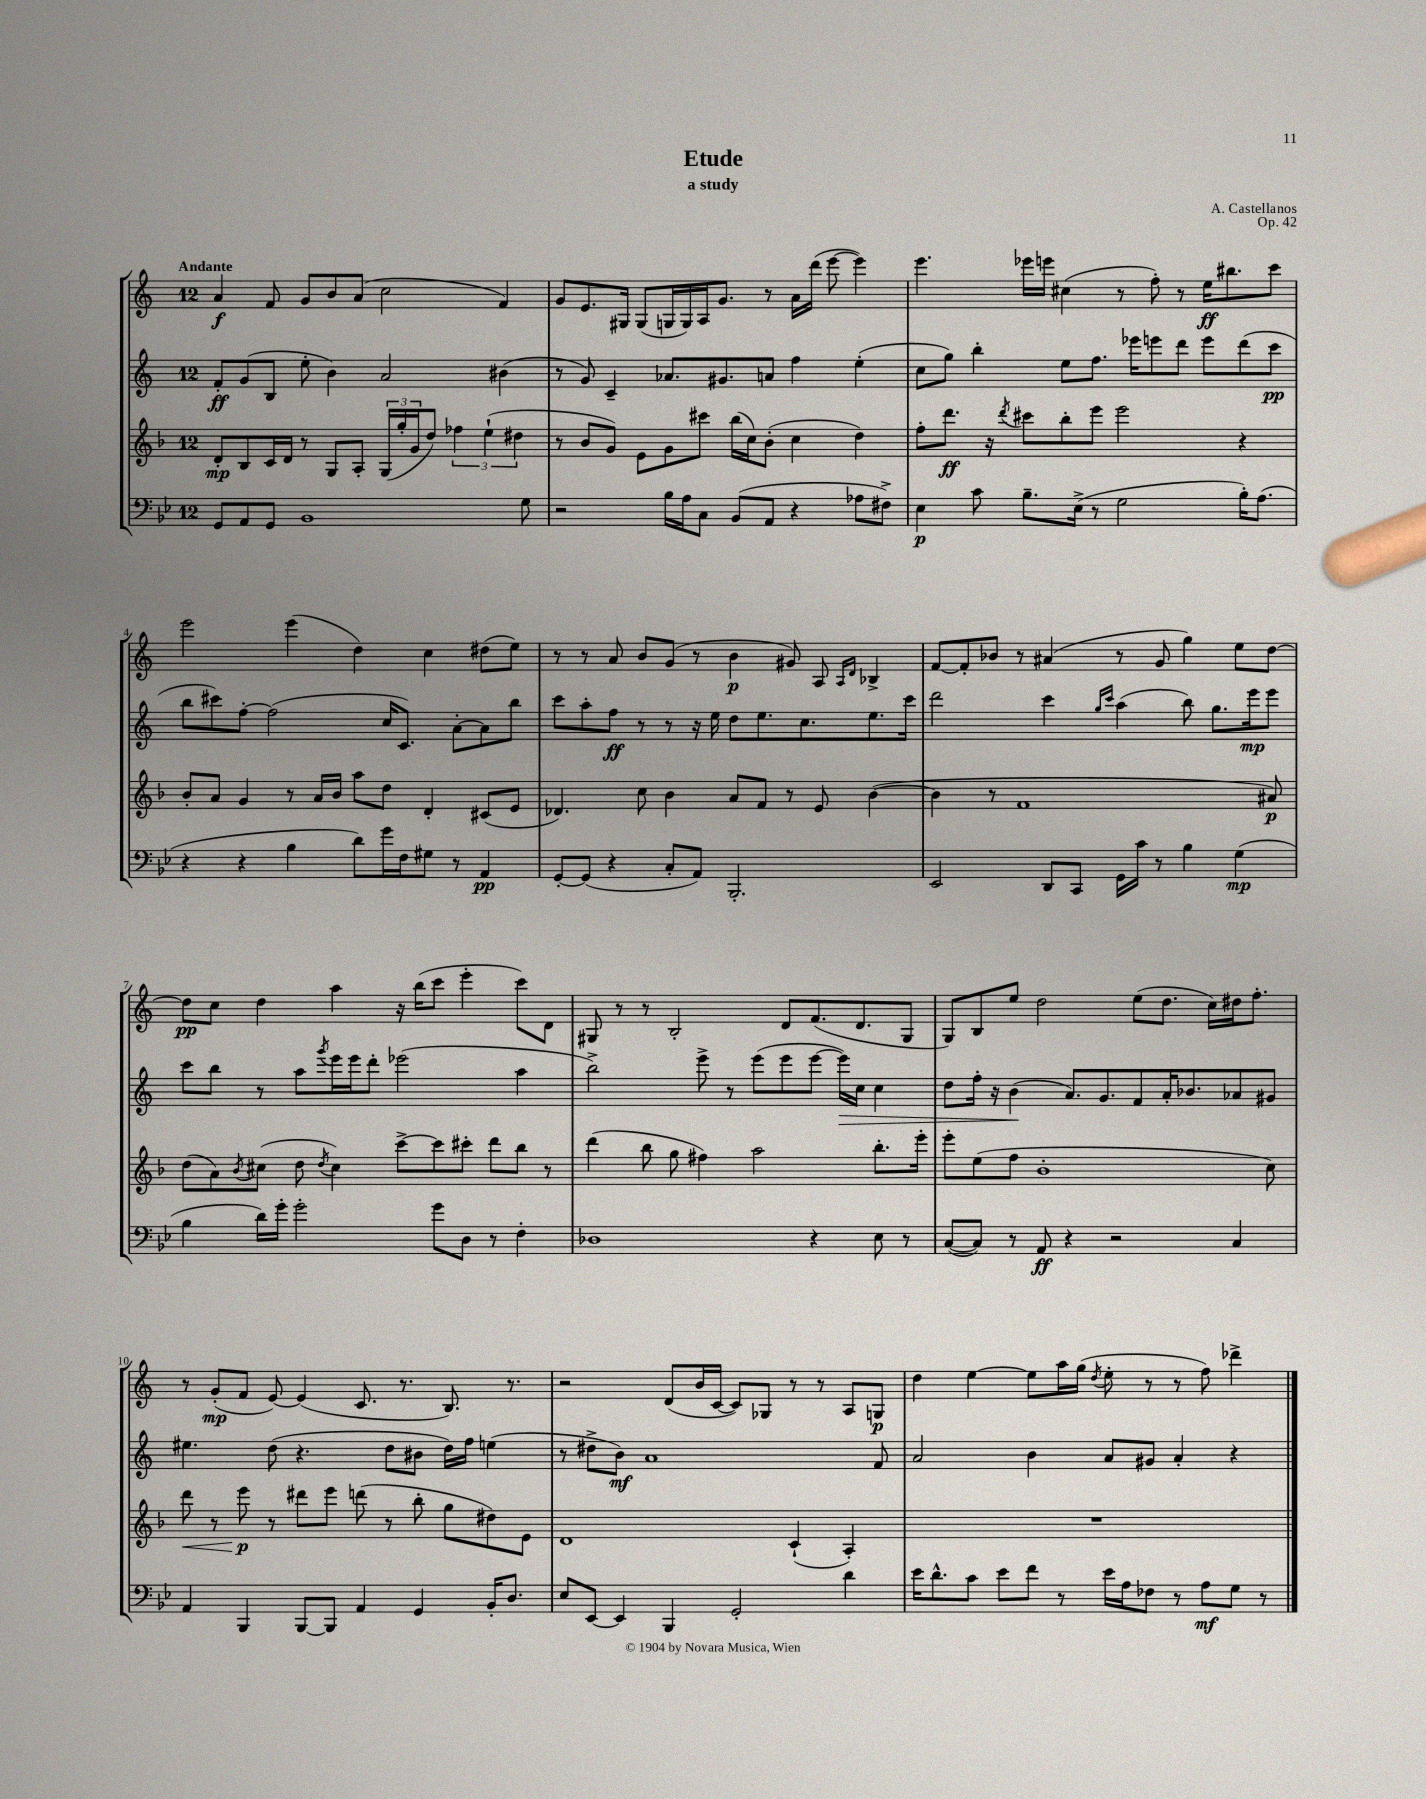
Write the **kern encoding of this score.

**kern	**kern	**kern	**kern
*staff4	*staff3	*staff2	*staff1
*clefF4	*clefG2	*clefG2	*clefG2
*k[b-e-]	*k[b-]	*k[]	*k[]
*M12/8	*M12/8	*M12/8	*M12/8
8GG	8d'	8f'	4a
8AA	8B-	(8g	.
8GG	16c	8B	8f
.	16d	.	.
1BB-	8r	8ee'	8g
.	8G	4b)	8b
.	8A'	.	(8a
.	(24G	2a	2cc
.	24gg'	.	.
.	24g	.	.
.	8dd)	.	.
.	6ff-	.	.
.	(6ee`	.	.
.	.	(4b#	4f)
.	6dd#	.	.
8G	.	.	.
=	=	=	=
2r	8r	8r	8g
.	8b-	8g)	8.e
.	8g)	4c~	.
.	.	.	16G#
.	8e	.	(8G#
16B-	8g	8.a-	16G
16A	.	.	16G)
8C	8ccc#	.	16A
.	.	8.g#	8.g
(8BB-	(16bb-	.	.
.	16cc)	.	.
8AA	(8b-'	8a	8r
4r	4cc	4ff	16a
.	.	.	(16ddd
.	.	.	[8eee
8A-	4dd)	(4ee'	4eee])
8F#^)	.	.	.
=	=	=	=
4E-	8ff'	8cc	4.eee
.	8.ddd	8gg)	.
8c	.	4bb'	.
.	16r	.	.
.	8qddd	.	.
8.B-~	8ccc#	.	16eee-
.	.	.	16eee
.	8bb-'	8ee	(4cc#
(16E-^	.	.	.
8r	8eee	8.ff	.
2G	2eee	.	8r
.	.	16eee-	.
.	.	8eee	8ff')
.	.	8ddd	8r
.	.	8eee	16ee
.	.	.	8.bb#
16B-')	4r	(8ddd	.
(8.A	.	.	.
.	.	8ccc	8ccc
=	=	=	=
4r	8b-'	8bb	2eee
.	8a	8ccc#)	.
4r	4g	[8ff'	.
.	.	(2ff]	.
4B-	8r	.	(4eee
.	16a	.	.
.	16b-	.	.
8d)	8aa	.	4dd)
16g	8dd	16cc	.
16F	.	8.c)	.
8G#	4d'	.	4cc
8r	.	[8a'	.
4AA	(8c#	8a]	(8dd#
.	8e	8bb	8ee)
=	=	=	=
[8GG'	4.d-)	8ccc	8r
(8GG]	.	8aa'	8r
4r	.	8ff	8a
.	8cc	8r	8b
8C'	4b-	8r	(8g
8AA)	.	16r	8r
.	.	16ee	.
2.BBB-'	8a	8dd	4b
.	8f	8.ee	.
.	8r	.	8g#)
.	.	8.cc	.
.	8e	.	8A
.	.	.	16qqA
.	.	.	16qqd
.	([4b-	8.ee	4B-^
.	.	16ccc	.
=	=	=	=
2EE-	4b-]	2ddd	[8f
.	.	.	8f']
.	8r	.	8b-
.	1f	.	8r
8DD	.	4ccc	(4a#
8CC	.	.	.
.	.	16qqgg	.
.	.	16qqccc	.
16GG	.	(4aa	8r
16c	.	.	.
8r	.	.	8g
4B-	.	8bb)	4gg)
.	.	8.gg	.
(4G	.	.	8ee
.	.	16eee	.
.	8a#)	8eee	[8dd
=	=	=	=
4B-	(8dd	8ccc	8dd]
.	8a)	8bb	8cc
.	8qb-	.	.
16d)	(8cc#	8r	4dd
16g'	.	.	.
2g'	8dd	8aa	.
.	8qdd	8qggg	.
.	4cc#)	16eee	4aa
.	.	16eee	.
.	.	8ddd'	.
.	[8ccc^	(2eee-	16r
.	.	.	(16bb
8g	8ccc]	.	8ccc
8D	8ccc#'	.	4eee'
8r	8ddd	.	.
4F'	8bb-	4aa	8ccc)
.	8r	.	8d
=	=	=	=
1D-	(4ddd	2bb^)	8G#
.	.	.	8r
.	8bb-	.	8r
.	8gg	.	2B'
.	4ff#)	8eee^	.
.	.	8r	.
.	2aa	(8eee	.
.	.	8eee	8d
4r	.	[8eee	(8.f
.	.	16eee])	.
.	.	16cc	8.d
8E-	8.bb-'	4cc	.
8r	.	.	8G#
.	16eee'	.	.
=	=	=	=
([8C	8eee'	8dd	8G)
8C])	(8ee	16ff'	8B
.	.	16r	.
8r	8ff	(4b	8ee
8AA	1b-'	.	2dd
4r	.	8.a)	.
.	.	8.g	.
2r	.	.	.
.	.	8f	(8ee
.	.	16a'	8.dd
.	.	8.b-	.
.	.	.	16cc)
4C	.	8a-	16dd#
.	.	.	8.ff'
.	8cc)	8g#	.
=	=	=	=
4AA	8ddd	4.ee#	8r
.	8r	.	(8g'
4BBB-	8eee	.	8f
.	8r	(8dd	[8e)
[8BBB-	8ddd#	4.r	(4e]
8BBB-]	8eee	.	.
4AA	(8ddd	.	8.c
.	8r	8dd	.
.	.	.	8.r
4GG	8bb-'	8b#	.
.	8gg	16dd)	8.B)
.	.	16ff	.
16BB-'	8dd#)	(4ee	.
8.D	.	.	8.r
.	8e	.	.
=	=	=	=
8E-	1d	8r	2r
[8EE-	.	8dd#^	.
4EE-]	.	8b)	.
.	.	1a	.
4BBB-	.	.	(8d
.	.	.	16b
.	.	.	[16c
2GG'	.	.	8c])
.	.	.	8G-
.	(4c`	.	8r
.	.	.	8r
4d	4A')	.	8A
.	.	8f	8G
=	=	=	=
16e-	1.r	2a	4dd
8.d^^	.	.	.
8c	.	.	[4ee
8e-	.	.	.
8f	.	4b	8ee]
8r	.	.	16aa
.	.	.	(16gg
.	.	.	8qdd
16e-	.	8a	8ee'
16A	.	.	.
8F-	.	8g#	8r
8r	.	4a'	8r
8A	.	.	8ff)
8G	.	4r	4ddd-^
8r	.	.	.
==	==	==	==
*-	*-	*-	*-
